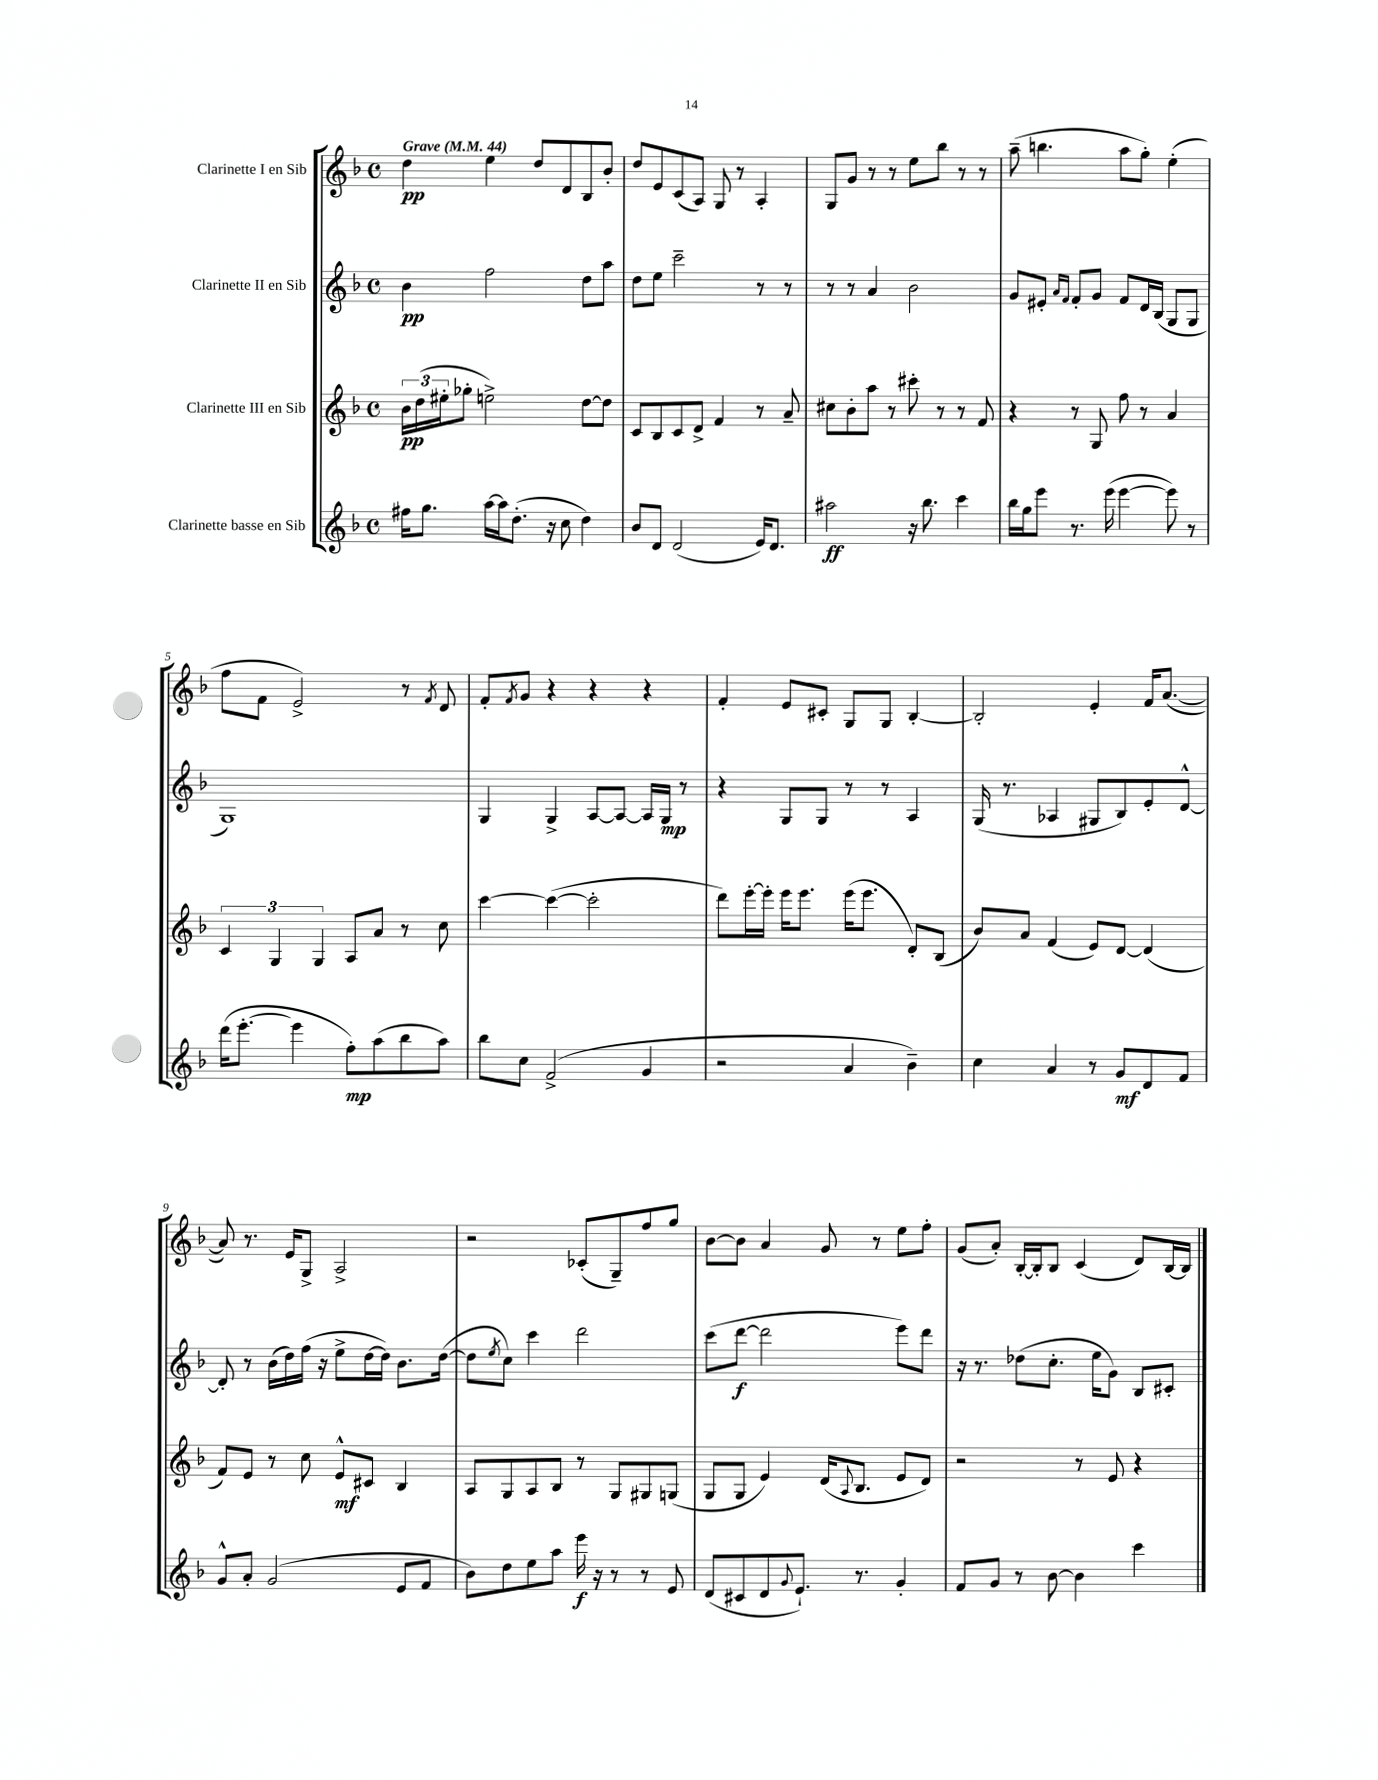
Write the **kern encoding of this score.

**kern	**kern	**kern	**kern
*staff4	*staff3	*staff2	*staff1
*clefG2	*clefG2	*clefG2	*clefG2
*k[b-]	*k[b-]	*k[b-]	*k[b-]
*M4/4	*M4/4	*M4/4	*M4/4
*met(c)	*met(c)	*met(c)	*met(c)
*MM44	*MM44	*MM44	*MM44
16ff#	24b-	4b-	4dd
.	(24dd	.	.
8.gg	.	.	.
.	24ee#'	.	.
.	8gg-'	.	.
[16aa	2ee^)	2ff	4ee
16aa]	.	.	.
(8.dd'	.	.	.
.	.	.	8dd
16r	.	.	.
8cc	.	.	8d
4dd)	[8dd	8dd	8B-
.	8dd]	8aa	8b-'
=	=	=	=
8b-	8c	8dd	8dd
8d	8B-	8ee	8e
(2d	8c	2ccc~	(8c
.	8d^	.	8A)
.	4f	.	8G
.	.	.	8r
16e)	8r	8r	4A'
8.d	.	.	.
.	8a~	8r	.
=	=	=	=
2aa#	8cc#	8r	8G
.	8b-'	8r	8g
.	8aa	4a	8r
.	8r	.	8r
16r	8ccc#'	2b-	8ee
8.bb-	.	.	.
.	8r	.	8bb-
4ccc	8r	.	8r
.	8f	.	8r
=	=	=	=
16bb-	4r	8g	(8aa~
16gg	.	.	.
8eee	.	8e#'	4.bb
.	.	16qqa	.
.	.	16qqf	.
8.r	8r	8f'	.
.	8G	8g	.
(16eee	.	.	.
[4eee	8ff	8f	8aa
.	8r	16d	8gg')
.	.	(16B-	.
8eee])	4a	8G	(4ee'
8r	.	8G	.
=	=	=	=
(16ddd	6c	1G)	8ff
[8.eee'	.	.	.
.	.	.	8f
.	6G	.	.
4eee]	.	.	2e^)
.	6G	.	.
8ff')	8A	.	.
(8aa	8a	.	.
8bb-	8r	.	8r
.	.	.	8qf
8aa)	8cc	.	8d
=	=	=	=
8bb-	[4ccc	4G	8f'
.	.	.	8qf
8cc	.	.	8g
(2f^	(4ccc_	4G^	4r
.	2ccc']	[8A	4r
.	.	8A_	.
4g	.	16A]	4r
.	.	16G	.
.	.	8r	.
=	=	=	=
2r	8ddd)	4r	4f'
.	[16eee'	.	.
.	16eee']	.	.
.	16eee	8G	8e
.	8.eee	.	.
.	.	8G	8c#'
4a	(16eee	8r	8G
.	8.eee	.	.
.	.	8r	8G
4b-~)	8d')	4A	[4B-'
.	(8B-	.	.
=	=	=	=
4cc	8b-)	(16G	2B-']
.	.	8.r	.
.	8a	.	.
4a	(4f	4A-	.
8r	8e)	8G#	4e'
8g	[8d	8B-)	.
8d	(4d]	8e'	16f
.	.	.	([8.a
8f	.	[8d^^	.
=	=	=	=
8g^^	8f)	8d']	8a])
8a'	8e	8r	8.r
(2g	8r	(16b-	.
.	.	16dd)	16e
.	8cc	(16ff	8G^
.	.	16r	.
.	8e^^	8ee^	2A^
.	8c#	[16dd	.
.	.	16dd])	.
8e	4B-	8.b-	.
8f	.	.	.
.	.	([16dd	.
=	=	=	=
8b-)	8A	8dd]	2r
.	.	8qee	.
8dd	8G	8cc)	.
8ee	8A	4ccc	.
8aa	8B-	.	.
16eee	8r	2ddd	(8c-'
16r	.	.	.
8r	8G	.	8G~)
8r	8G#	.	8ff
8e	(8G	.	8gg
=	=	=	=
(8d	8G	(8ccc	[8b-
8c#	8G	[8ddd	8b-]
8d	4e)	2ddd]	4a
8qqg	.	.	.
8.e`)	.	.	.
.	(16d	.	8g
.	8qqA	.	.
8.r	8.B-	.	.
.	.	.	8r
4g'	8e	8eee)	8ee
.	8d)	8ddd	8ff'
=	=	=	=
8f	2r	16r	(8g
.	.	8.r	.
8g	.	.	8a')
8r	.	(8dd-	[16B-'
.	.	.	16B-']
[8b-	.	8.cc'	8B-
4b-]	8r	.	(4c
.	.	16ee	.
.	8e	8g)	.
4ccc	4r	8B-	8d)
.	.	8c#'	[16B-
.	.	.	16B-]
==	==	==	==
*-	*-	*-	*-
